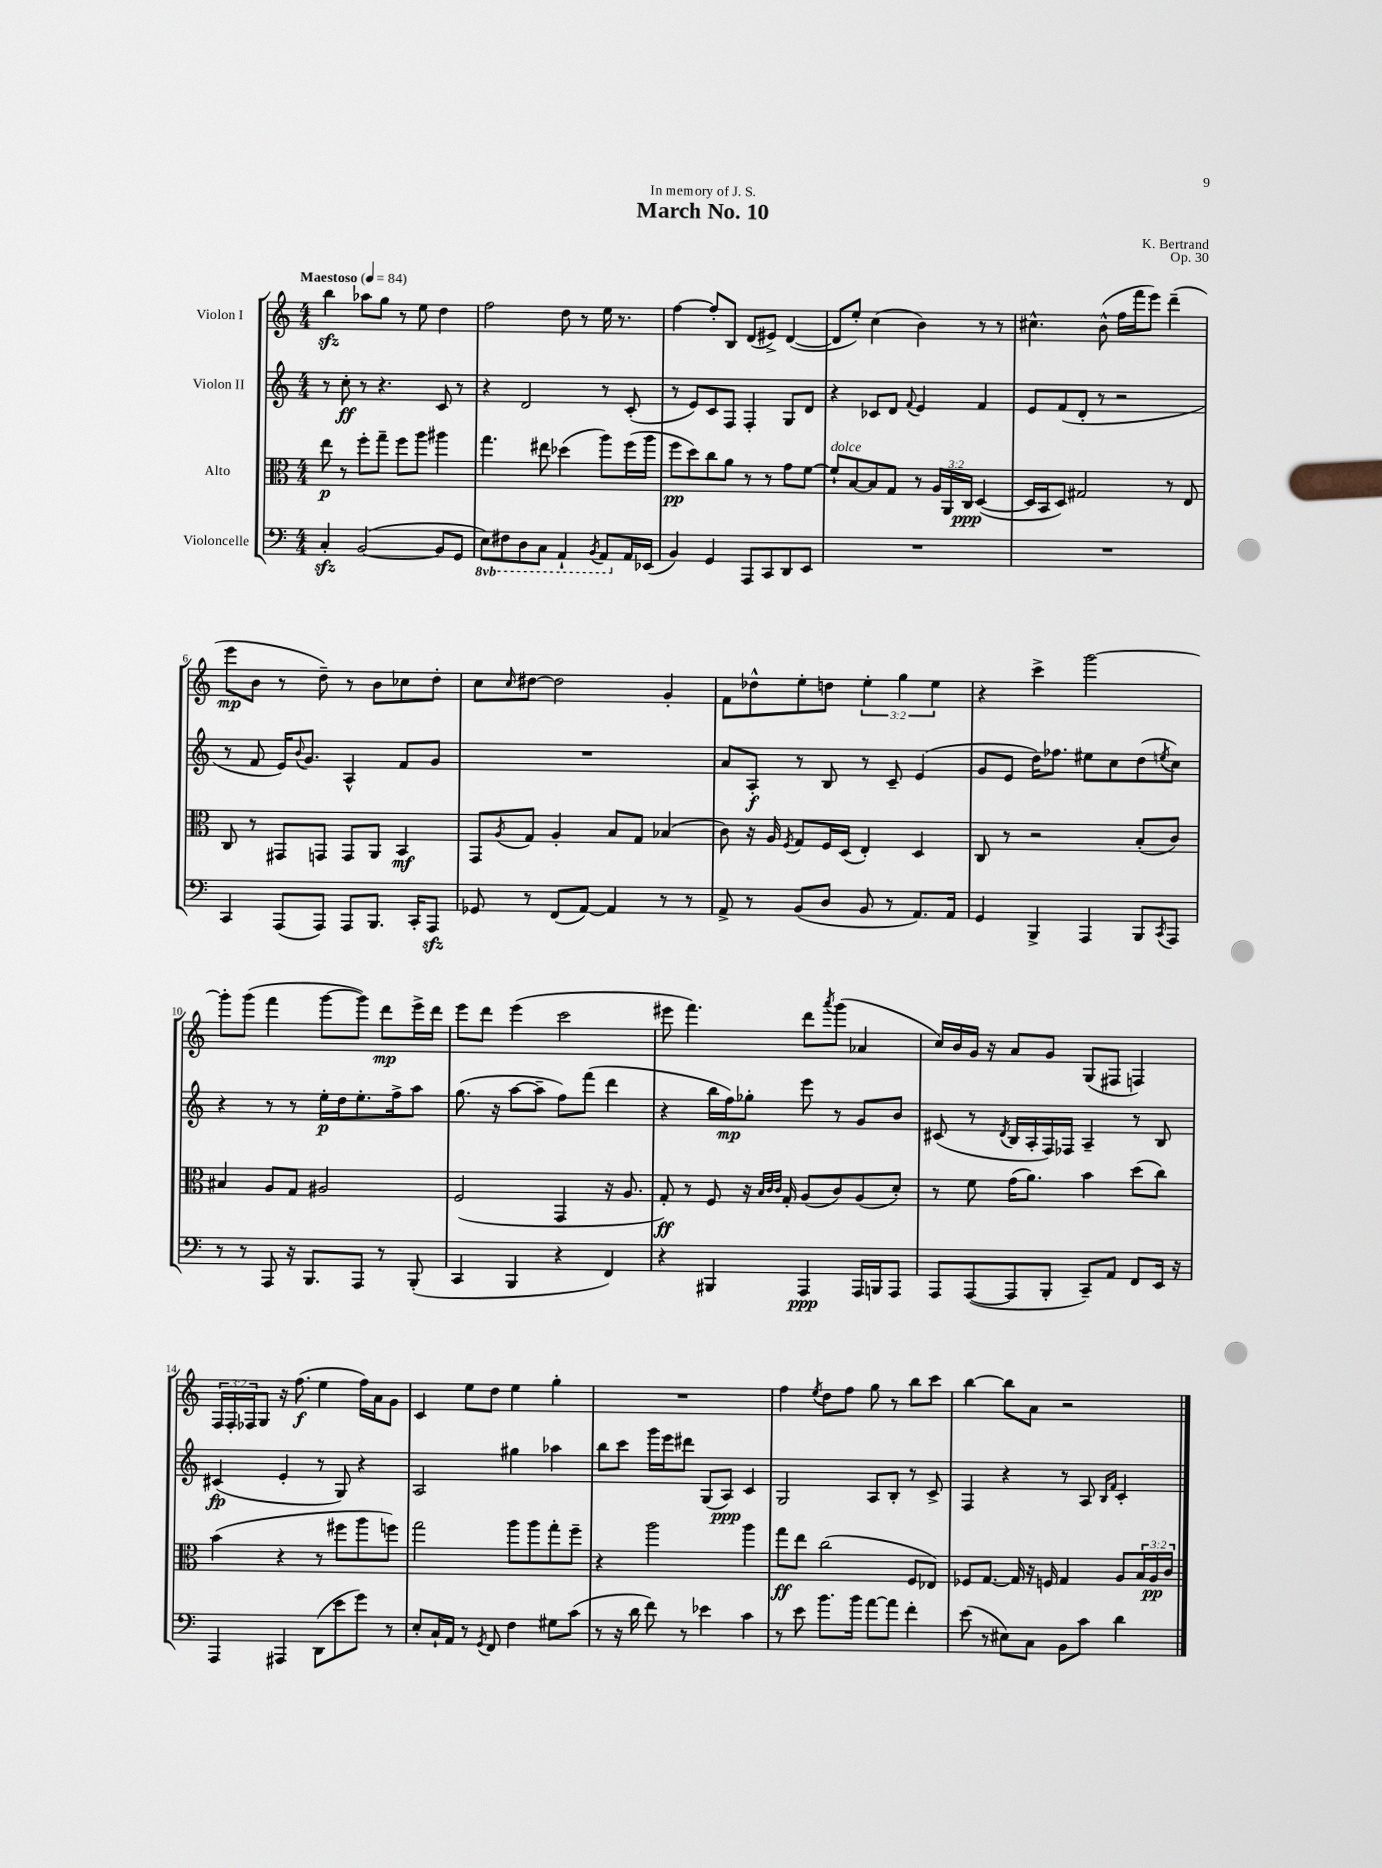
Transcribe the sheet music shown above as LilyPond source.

\header { title = "March No. 10" composer = "K. Bertrand" dedication = "In memory of J. S." opus = "Op. 30" }
<<
\new StaffGroup <<
\new Staff = "s0" \with { instrumentName = "Violon I" } {
    \clef treble \key c \major \numericTimeSignature \time 4/4 \override Staff.TupletNumber.text = #tuplet-number::calc-fraction-text \tempo "Maestoso" 4 = 84
    b''4\sfz aes''8 g''8 r8 e''8 d''4 |
    f''2 d''8 r8 e''16 r8. |
    f''4~ f''8-. b8 d'8( eis'8->) d'4~( |
    d'8 e''8-.) c''4( b'4) r8 r8 |
    cis''4.-^ b'8-^( f''16 f'''16 e'''8) d'''4--( |
    e'''8\mp b'8 r8 d''8--) r8 b'8 ces''8 d''8-. |
    c''8 \grace { c''16 } dis''8~ dis''2 g'4-. |
    f'8 des''8-^ e''8-. d''8 \tuplet 3/2 { e''4-. g''4 e''4 } |
    r4 c'''4-> g'''2~ |
    g'''8-. g'''8( f'''4 g'''8~ g'''8) d'''8\mp e'''16-> d'''16 |
    e'''8 d'''8 e'''4( c'''2 |
    eis'''8 f'''4.) d'''8 \acciaccatura { a'''8 } g'''8( aes'4 |
    c''16) b'16 g'16 r16 a'8 g'8 g8( fis8 f4) |
    \tuplet 3/2 { f16 f16-. fes16 } g8 r16 f''8.\f( e''4 f''16) a'16 g'8 |
    c'4 e''8 d''8 e''4 g''4-. |
    R1 |
    f''4 \acciaccatura { e''8 } d''8 f''8 g''8 r8 b''8 c'''8 |
    b''4~ b''8 a'8 r2 \bar "|." |
}
\new Staff = "s1" \with { instrumentName = "Violon II" } {
    \clef treble \key c \major \numericTimeSignature \time 4/4
    r8 c''8-.\ff r8 r4. c'8 r8 |
    r4 d'2 r8 c'8-.( |
    r8 e'8) c'8 f8 f4-. g8 d'8 |
    r4 ces'8 d'8 \appoggiatura { f'8 } e'4 f'4 |
    e'8 f'8( d'8-. r8 r2 |
    r8 f'8 e'16) \appoggiatura { b'8 } g'8. a4-^ f'8 g'8 |
    R1 |
    a'8 a8-.\f r8 b8 r8 c'8-- e'4( |
    g'8 e'8 d''16) fes''8. eis''8 c''8 d''8( \acciaccatura { e''8 } c''8) |
    r4 r8 r8 e''16-.\p d''16 e''8.-. f''16-> a''8 |
    g''8.( r16 a''8~ a''8-- f''8) f'''8( d'''4 |
    r4 b''16 f''16\mp) ges''8-. e'''8 r8 g'8 b'8 |
    cis'8( r8 \acciaccatura { d'8 } b16 a16-. f16) fes16 a4-- r8 b8 |
    cis'4\fp( e'4-. r8 g8) r4 |
    a2 gis''4 aes''4 |
    b''8 c'''8 g'''16 e'''16 dis'''8 g8( a8\ppp) c'4 |
    g2 a8 b8-. r8 c'8-> |
    f4 r4 r8 a8 \grace { b16 f'16 } c'4-. \bar "|." |
}
\new Staff = "s2" \with { instrumentName = "Alto" } {
    \clef alto \key c \major \numericTimeSignature \time 4/4 \override Staff.TupletNumber.text = #tuplet-number::calc-fraction-text
    e''8\p r8 f''8-. g''8-- f''8 a''8 ais''4 |
    g''4. eis''8 des''4( a''8) f''16( a''16 |
    f''8\pp d''8) c''8 a'8 r8 r8 g'8 f'8~ |
    f'8-!^\markup { \italic "dolce" } b8~ b8 g8 r8 \tuplet 3/2 { a16 a,16 c16\ppp } d4~( |
    d16 b,16 d8) gis2 r8 e8 |
    c8 r8 gis,8 g,8 g,8 a,8 b,4\mf |
    g,8 \acciaccatura { a8 } g8 a4-. b8 g8 bes4( |
    c'8) r16 a16 \acciaccatura { f8 } g8 f16 d16( e4-.) d4 |
    c8 r8 r2 b8-.( c'8) |
    bis4 a8 g8 ais2 |
    f2( g,4 r16 a8. |
    g8-.\ff) r8 f8 r16 \grace { b32 c'32 c'32 } g16-. a8( c'8) a8( d'8-.) |
    r8 f'8 g'16( a'8.) b'4 d''8( c''8) |
    b'4( r4 r8 fis''8 a''8 f''8) |
    g''2 a''8 a''8 g''8-. f''8-- |
    r4 a''2 a''4 |
    g''8\ff e''8 c''2( f8 ees8) |
    fes8 g8.~ g16 r16 f16 g4 a8 \tuplet 3/2 { b16 a16\pp c'16 } \bar "|." |
}
\new Staff = "s3" \with { instrumentName = "Violoncelle" } {
    \clef bass \key c \major \numericTimeSignature \time 4/4 \set Staff.ottavationMarkups = #ottavation-simple-ordinals
    c4-.\sfz b,2~( b,8 g,8 |
    \ottava #-1 e,8) fis,8 d,8 c,8 a,,4-! \acciaccatura { b,,8 } a,,8 \ottava #0 a,16 ees,16( |
    b,4) g,4 a,,8 c,8 d,8 e,8 |
    R1 |
    R1 |
    c,4 a,,8( a,,8) a,,8 b,,8. c,16-. a,,8\sfz |
    ges,8 r8 f,8( a,8~) a,4 r8 r8 |
    a,8-> r8 b,8( d8 b,8 r8 a,8.) a,16 |
    g,4 b,,4-> a,,4 b,,8 \acciaccatura { c,8 } a,,8 |
    r8 r8 a,,8 r16 b,,8. a,,8 r8 b,,8-.( |
    c,4 b,,4 r4 f,4) |
    r4 bis,,4 a,,4\ppp a,,16 b,,16 a,,8 |
    a,,8 a,,8~( a,,8 b,,8-. c,8--) a,8 f,8 e,16 r16 |
    a,,4 ais,,4 d,8( e'8 g'8) r8 |
    e8-. c16-! a,16 r8 \acciaccatura { g,8 } f,8 f4 gis8 c'8( |
    r8 r16 d'16 f'8) r8 ees'4 c'4 |
    r8 e'8 b'8. b'16 a'8~ a'8 f'4-. |
    e'8( r8 eis8) c8 b,8 c'8 d'4 \bar "|." |
}
>>
>>
